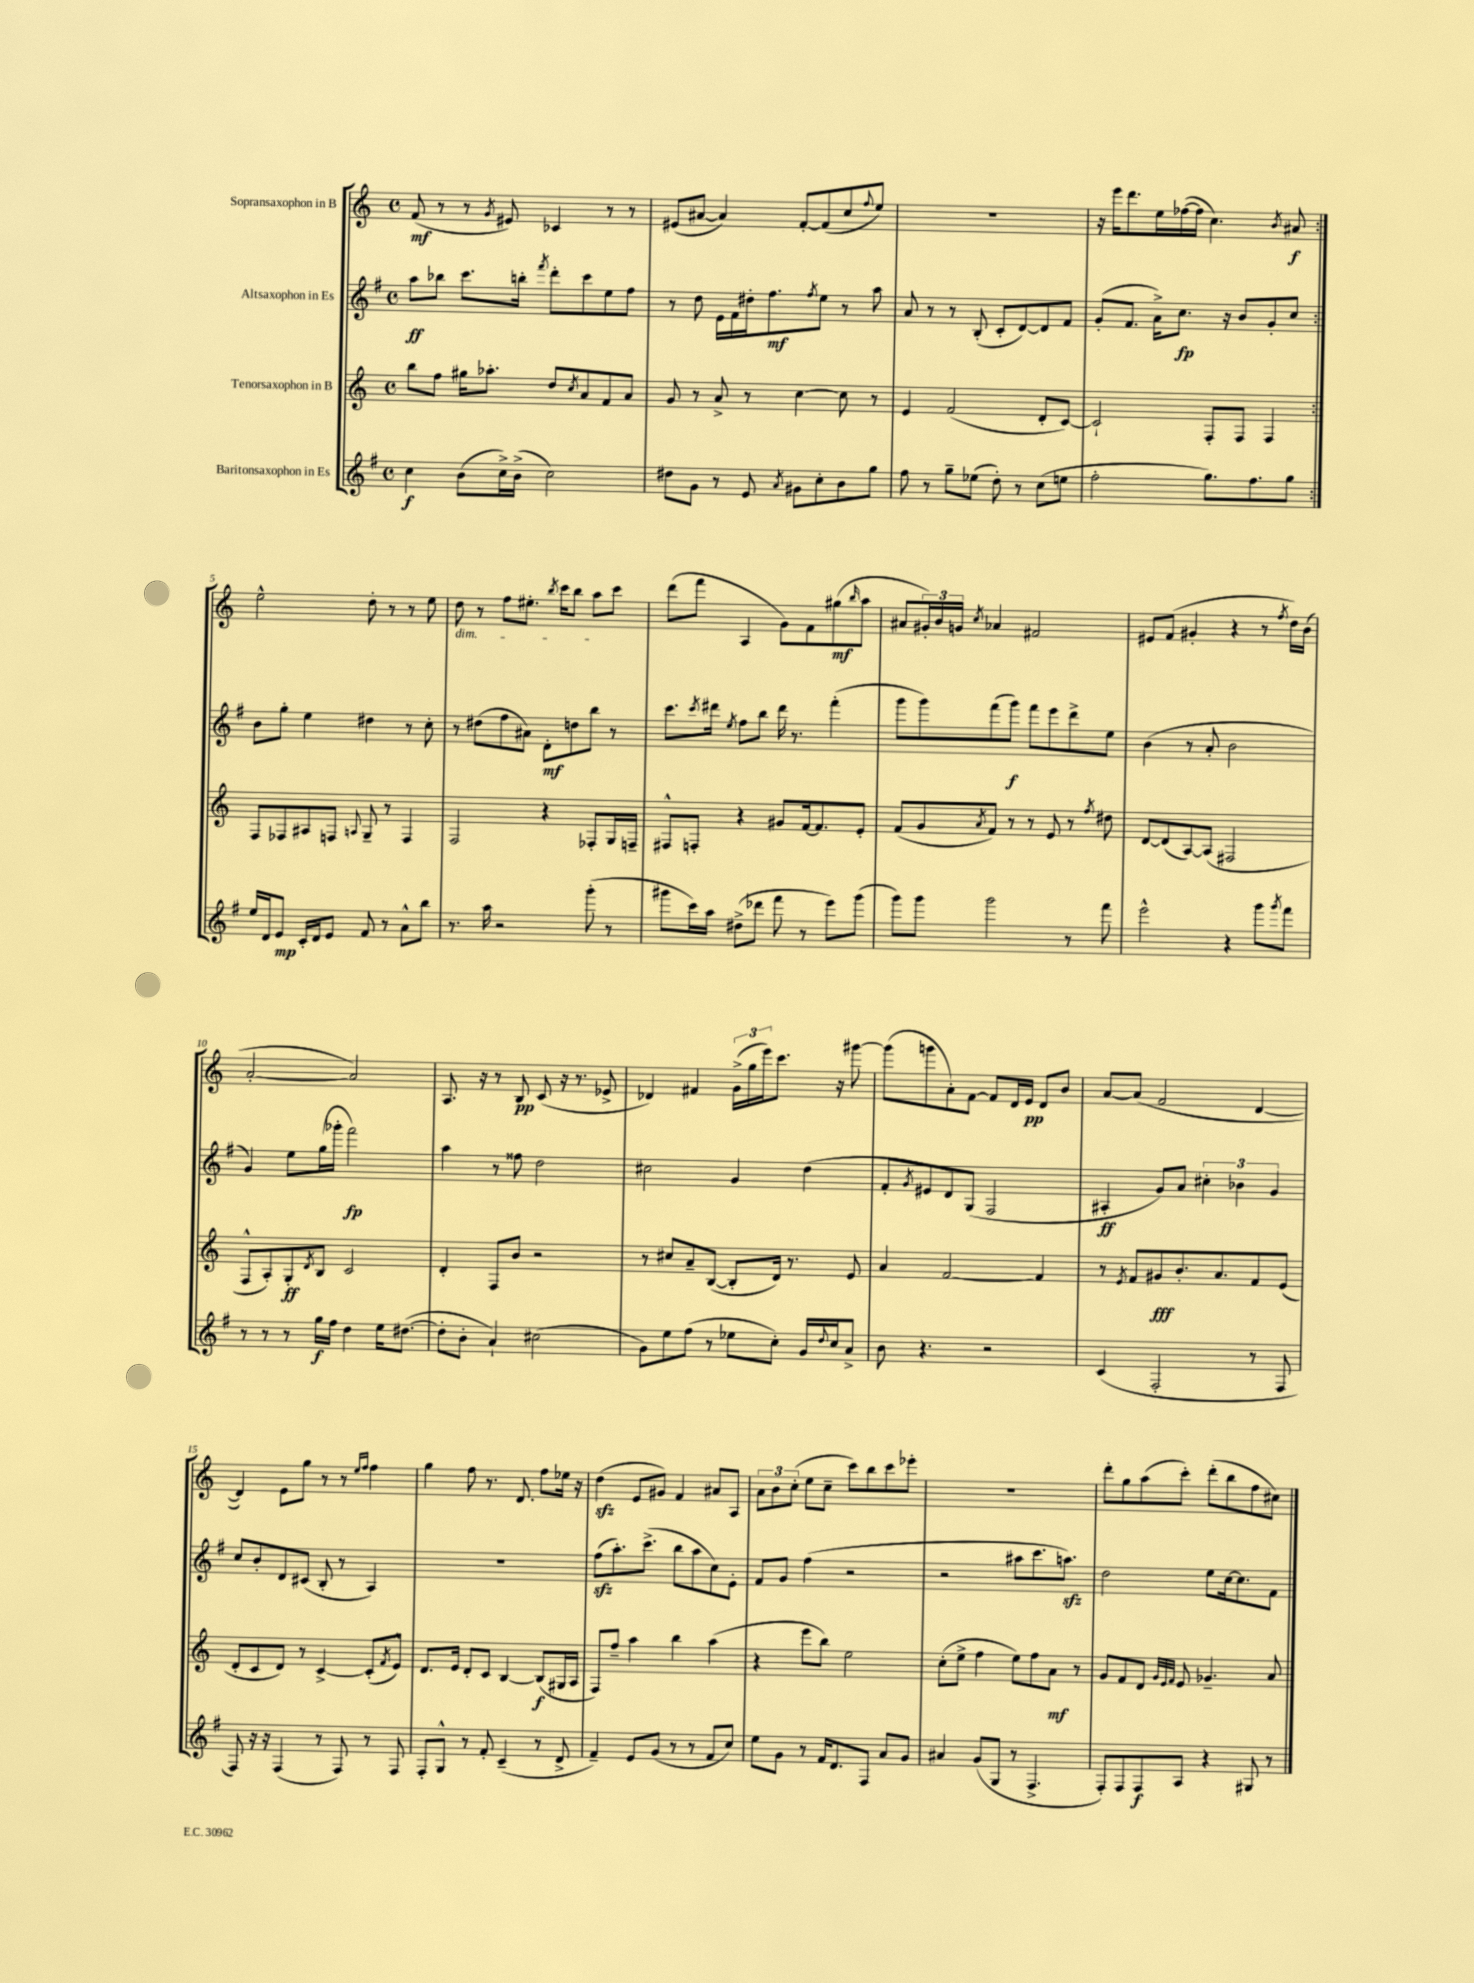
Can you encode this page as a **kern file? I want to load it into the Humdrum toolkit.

**kern	**dynam	**kern	**dynam	**kern	**dynam	**kern	**dynam
*part4	*part4	*part3	*part3	*part2	*part2	*part1	*part1
*staff4	*staff4	*staff3	*staff3	*staff2	*staff2	*staff1	*staff1
*I"Baritonsaxophon in Es	*	*I"Tenorsaxophon in B	*	*I"Altsaxophon in Es	*	*I"Sopransaxophon in B	*
*clefG2	*	*clefG2	*	*clefG2	*	*clefG2	*
*k[f#]	*	*k[]	*	*k[f#]	*	*k[]	*
*M4/4	*	*M4/4	*	*M4/4	*	*M4/4	*
*met(c)	*	*met(c)	*	*met(c)	*	*met(c)	*
=1	=1	=1	=1	=1	=1	=1	=1
4cc\	f	8bb\L	.	8aa\L	ff	(8f/	mf
.	.	8ff\J	.	8bb-X\J	.	8r	.
(8b\L	.	16gg#X\KL	.	8.ccc\L	.	8r	.
.	.	8.aa-X'\J	.	.	.	.	.
.	.	.	.	.	.	8qg/	.
16cc^\L)	.	.	.	.	.	8e#X/)	.
(16b^\JJ	.	.	.	16bbn'\Jk	.	.	.
.	.	.	.	8qfff#/	.	.	.
2cc\)	.	8dd/L	.	8ddd'\L	.	4c-X/	.
.	.	8qcc/	.	.	.	.	.
.	.	8a/	.	8ccc\	.	.	.
.	.	8f/	.	8ee\	.	8r	.
.	.	8a/J	.	8ff#\J	.	8r	.
=2	=2	=2	=2	=2	=2	=2	=2
8dd#X\L	.	8g/	.	8r	.	(8e#X/L	.
8g\J	.	8r	.	8dd\	.	[8a#X/J	.
8r	.	8a^/	.	16e\LL	.	4a#/])	.
.	.	.	.	16f#\	.	.	.
8e/	.	8r	.	16dd#X'\J	.	.	.
.	.	.	.	8.ff#\	mf	.	.
8qa/	.	.	.	.	.	.	.
8g#X\L	.	[4cc\	.	.	.	[8f'/L	.
.	.	.	.	8qff#/	.	.	.
8cc'\	.	.	.	8ee\J	.	(8f/]	.
8b\	.	8cc\]	.	8r	.	8cc/	.
.	.	.	.	.	.	8qqff/	.
8gg\J	.	8r	.	8aa\	.	8ee/J)	.
=3	=3	=3	=3	=3	=3	=3	=3
8ff#\	.	4e/	.	8a/	.	1r	.
8r	.	.	.	8r	.	.	.
8gg~\L	.	(2f/	.	8r	.	.	.
(8ee-X\J	.	.	.	(8B'/	.	.	.
8dd'\)	.	.	.	8c'/L	.	.	.
8r	.	.	.	[8d/)	.	.	.
(8cc\L	.	8d'/L	.	8d/]	.	.	.
8een\J	.	[8c/J)	.	8f#/J	.	.	.
=4	=4	=4	=4	=4	=4	=4	=4
2ff#'\	.	2c`/]	.	(8g'/L	.	16r	.
.	.	.	.	.	.	16eee\KL	.
.	.	.	.	8.f#/J	.	8.ddd\	.
.	.	.	.	16a^\KL)	.	16ee\L	.
.	.	.	.	8.cc\J	fp	([16ff-X\	.
.	.	.	.	.	.	16ff-\JJ]	.
8.gg\L)	.	8F'/L	.	.	.	4.cc\)	.
.	.	.	.	16r	.	.	.
.	.	8F/J	.	8b/L	.	.	.
8.ff#\	.	.	.	.	.	.	.
.	.	4F/	.	8g'/	.	.	.
.	.	.	.	.	.	8qb/	.
8gg\J	.	.	.	8cc/J	.	8a#X/	f
!!LO:LB:g=z
=5:|!	=5:|!	=5:|!	=5:|!	=5:|!	=5:|!	=5:|!	=5:|!
16ee/LL	.	8F/L	.	8b\L	.	2ee^^\	.
16d/J	.	.	.	.	.	.	.
8e/J	mp	8F-X/	.	8gg'\J	.	.	.
16c'/LL	.	8A#X/	.	4ee\	.	.	.
16d/J	.	.	.	.	.	.	.
8e/J	.	8Fn/J	.	.	.	.	.
.	.	8qqAn/	.	.	.	.	.
8f#/	.	8G~/	.	4dd#X\	.	8dd'\	.
8r	.	8r	.	.	.	8r	.
8a^^\L	.	4F/	.	8r	.	8r	.
8bb\J	.	.	.	8cc'\	.	8ee\	.
=6	=6	=6	=6	=6	=6	=6	=6
!	!	!	!	!	!	!LO:TX:b:i:t=dim.	!
8.r	.	2F/	.	8r	.	8dd\	.
.	.	.	.	(8dd#X\L	.	8r	.
16aa\	.	.	.	.	.	.	.
2r	.	.	.	8ff#\	.	8ff\L	.
.	.	.	.	8a#X\J)	.	8.ee#X'\J	.
.	.	4r	.	8d'\L	mf	.	.
.	.	.	.	.	.	8qbb/	.
.	.	.	.	.	.	16ccc\KL	.
.	.	.	.	8ddn\	.	8bb\J	.
(8ggg'\	.	8F-X'/L	.	8bb\J	.	8aa\L	.
8r	.	16G/L	.	8r	.	8ccc\J	.
.	.	16Fn~/JJ	.	.	.	.	.
=7	=7	=7	=7	=7	=7	=7	=7
8ggg#X\L	.	8F#X^^/L	.	8.ccc\L	.	(8ddd\L	.
16ccc\L)	.	8Fn'/J	.	.	.	8fff\J	.
.	.	.	.	8qccc/	.	.	.
16aa\JJ	.	.	.	16ddd#X\Jk	.	.	.
.	.	.	.	8qee/	.	.	.
(8dd#X^\L	.	4r	.	8ff#\L	.	4A/	.
8ddd-X\J	.	.	.	8bb\J	.	.	.
8fff#\	.	8g#X/L	.	16ddd#\	.	8g\L)	.
.	.	.	.	8.r	.	.	.
8r	.	[16f/k	.	.	.	8f\	.
.	.	8.f/]	.	.	.	.	.
8eee\L)	.	.	.	(4fff#'\	.	(8gg#X\	mf
.	.	.	.	.	.	16qqbb/	.
(8ggg#\J	.	8e'/J	.	.	.	8aa\J	.
=8	=8	=8	=8	=8	=8	=8	=8
8ggg\L)	.	(8f/L	.	8ggg\L	.	8a#X/L	.
8ggg\J	.	8g/	.	8ggg\)	.	24g#X'/L)	.
.	.	.	.	.	.	24b/	.
.	.	.	.	.	.	24gn/JJ	.
.	.	8qa/	.	.	.	8qcc/	.
2ggg\	.	8f/J)	.	(8fff#\	.	4a-X/	.
.	.	8r	.	8ggg\J)	f	.	.
.	.	8r	.	8fff#\L	.	2f#X/	.
.	.	8e/	.	8eee\	.	.	.
8r	.	8r	.	8ddd^\	.	.	.
.	.	8qff/	.	.	.	.	.
8fff#\	.	8dd#X\	.	8ee\J	.	.	.
=9	=9	=9	=9	=9	=9	=9	=9
2eee^^\	.	[8d/L	.	(4b\	.	8e#X/L	.
.	.	(8d/]	.	.	.	(8f/J	.
.	.	[8A/)	.	8r	.	4g#X'/	.
.	.	(8A/J]	.	8a'/	.	.	.
4r	.	2F#X/	.	2b\	.	4r	.
8ggg\L	.	.	.	.	.	8r	.
8qggg/	.	.	.	.	.	8qff/	.
8fff#\J	.	.	.	.	.	16dd\LL)	.
.	.	.	.	.	.	(16b\JJ	.
!!LO:LB:g=z
=10	=10	=10	=10	=10	=10	=10	=10
8r	.	8F^^/L	.	4g/)	.	[2a'/	.
8r	.	8A'/)	.	.	.	.	.
8r	.	8G'/	ff	8ee\L	.	.	.
.	.	8qd/	.	.	.	.	.
16gg\LL	f	8B/J	.	(16gg\L	.	.	.
16ff#\JJ	.	.	.	16ggg-X'\JJ	.	.	.
4dd\	.	2c/	.	2fff#\)	fp	2a/])	.
16ee\KL	.	.	.	.	.	.	.
([8.dd#X\J	.	.	.	.	.	.	.
=11	=11	=11	=11	=11	=11	=11	=11
8dd#'\L]	.	4d'/	.	4aa\	.	8.A/	.
8b'\J	.	.	.	.	.	.	.
.	.	.	.	.	.	16r	.
4a`/)	.	8F/L	.	8r	.	8r	.
.	.	8b/J	.	8ff##X\	.	8B/	pp
(2cc#X\	.	2r	.	2dd\	.	(8c/	.
.	.	.	.	.	.	16r	.
.	.	.	.	.	.	8.r	.
.	.	.	.	.	.	8e-X^/	.
=12	=12	=12	=12	=12	=12	=12	=12
8g\L)	.	8r	.	2cc#X\	.	4d-X/)	.
8ee\	.	8cc#X/L	.	.	.	.	.
(8ff#\J	.	8a~/	.	.	.	4f#X/	.
8r	.	([8B/J	.	.	.	.	.
8ee-X\L	.	8B'/L]	.	4g/	.	(24g^\LL	.
.	.	.	.	.	.	24gg\	.
.	.	.	.	.	.	24eee\J)	.
8cc'\J)	.	16d/Jk)	.	.	.	8.ccc\J	.
.	.	8.r	.	.	.	.	.
16g/LL	.	.	.	(4dd\	.	.	.
8qqdd/	.	.	.	.	.	.	.
16cc/J	.	.	.	.	.	16r	.
8a^/J	.	8e/	.	.	.	[8ggg#X\	.
=13	=13	=13	=13	=13	=13	=13	=13
8b\	.	4a/	.	8f#'/L	.	(8ggg#\L]	.
.	.	.	.	8qg/	.	.	.
4.r	.	.	.	8e#X/	.	8gggn\	.
.	.	[2f/	.	8d/)	.	8a'\)	.
.	.	.	.	(8G/J	.	[8f\J	.
2r	.	.	.	2F#/	.	8f/L]	.
.	.	.	.	.	.	16d/L	.
.	.	.	.	.	.	16e/JJ	pp
.	.	4f/]	.	.	.	8d/L	.
.	.	.	.	.	.	8b/J	.
=14	=14	=14	=14	=14	=14	=14	=14
(4c/	.	8r	.	4A#X'/	ff	[8a/L	.
.	.	8qe/	.	.	.	.	.
.	.	8f/L	.	.	.	(8a/J]	.
2F#'/	.	8g#X/	fff	8g/L)	.	2f/	.
.	.	8.b'/	.	8a/J	.	.	.
.	.	.	.	6cc#X'\	.	.	.
.	.	8.a/	.	.	.	.	.
.	.	.	.	6b-X\	.	.	.
8r	.	8f/	.	.	.	[4d/	.
.	.	.	.	6g/	.	.	.
8F#/	.	(8e/J	.	.	.	.	.
!!LO:LB:g=z
=15	=15	=15	=15	=15	=15	=15	=15
8F#/)	.	8d'/L	.	8cc/L	.	4d/])	.
16r	.	8c/	.	8b'/	.	.	.
16r	.	.	.	.	.	.	.
(4F#/	.	8d/J)	.	8d/	.	8e\L	.
.	.	8r	.	(8c#X/J	.	8gg\J	.
8r	.	[4c^/	.	8B'/	.	8r	.
8F#/)	.	.	.	8r	.	8r	.
.	.	.	.	.	.	16qqee/LL	.
.	.	.	.	.	.	16qqff/JJ	.
8r	.	(8c'/L]	.	4A/)	.	4ff\	.
.	.	8qf/	.	.	.	.	.
8F#/	.	8e^^/J)	.	.	.	.	.
=16	=16	=16	=16	=16	=16	=16	=16
8F#'/L	.	8.d/L	.	1r	.	4gg\	.
8G^^/J	.	.	.	.	.	.	.
.	.	16e/Jk	.	.	.	.	.
8r	.	8d'/L	.	.	.	8ff\	.
8f#'/	.	8c/J	.	.	.	8.r	.
(4c~/	.	[4B/	.	.	.	.	.
.	.	.	.	.	.	8.d/	.
8r	.	(8B/L]	f	.	.	8ff\L	.
8d^/	.	16G#X/L	.	.	.	16ee-X\Jk	.
.	.	16A/JJ	.	.	.	16r	.
=17	=17	=17	=17	=17	=17	=17	=17
4f#~/)	.	8F/L)	.	(8ff#zz\L	.	(4ddzz\	.
.	.	8ff~/J	.	8.aa'\)	.	.	.
8e/L	.	4aa\	.	.	.	8e/L	.
.	.	.	.	(8.ccc^\J	.	.	.
(8g/J	.	.	.	.	.	8g#X/J)	.
8r	.	4bb\	.	8bb\L	.	4f/	.
8r	.	.	.	8aa\	.	.	.
8f#/L	.	(4aa\	.	8cc\)	.	8a#X/L	.
8cc/J)	.	.	.	8e'\J	.	8A/J	.
=18	=18	=18	=18	=18	=18	=18	=18
8ee\L	.	4r	.	8f#/L	.	12a\L	.
.	.	.	.	.	.	12b\	.
8g\J	.	.	.	8g/J	.	.	.
.	.	.	.	.	.	(12cc'\J	.
8r	.	8eee\L	.	(4ff#\	.	8ee\L	.
16f#/KL	.	8bb\J)	.	.	.	8cc~\J	.
8.d/	.	.	.	.	.	.	.
.	.	2ee\	.	2r	.	8ccc\L)	.
8F#/J	.	.	.	.	.	8bb\	.
8a/L	.	.	.	.	.	8ccc\	.
8g/J	.	.	.	.	.	8eee-X'\J	.
=19	=19	=19	=19	=19	=19	=19	=19
4a#X/	.	(8cc'\L	.	2r	.	1r	.
.	.	8ee^\J	.	.	.	.	.
(8g/L	.	4ff\	.	.	.	.	.
8G/J	.	.	.	.	.	.	.
8r	.	8ee\L)	.	8aa#X\L	.	.	.
4.F#^/	.	8ff\	.	8.ccc\	.	.	.
.	.	8a\J	mf	.	.	.	.
.	.	.	.	8.aanzz\J)	.	.	.
.	.	8r	.	.	.	.	.
=20	=20	=20	=20	=20	=20	=20	=20
8F#'/L)	.	8g/L	.	2dd\	.	8ddd'\L	.
8F#/	.	8f/	.	.	.	8gg\	.
8F#/	f	8d/J	.	.	.	(8aa\	.
.	.	32qqg/LLL	.	.	.	.	.
.	.	32qqe/	.	.	.	.	.
.	.	32qqf/JJJ	.	.	.	.	.
8A/J	.	8e/	.	.	.	8ccc'\J)	.
4r	.	4.g-X~/	.	8ee\L	.	(8ddd'\L	.
.	.	.	.	[16cc\k	.	8bb\	.
.	.	.	.	8.cc\]	.	.	.
8G#X/	.	.	.	.	.	8ff\	.
8r	.	8a/	.	8f#\J	.	8cc#X\J)	.
==	==	==	==	==	==	==	==
*-	*-	*-	*-	*-	*-	*-	*-
